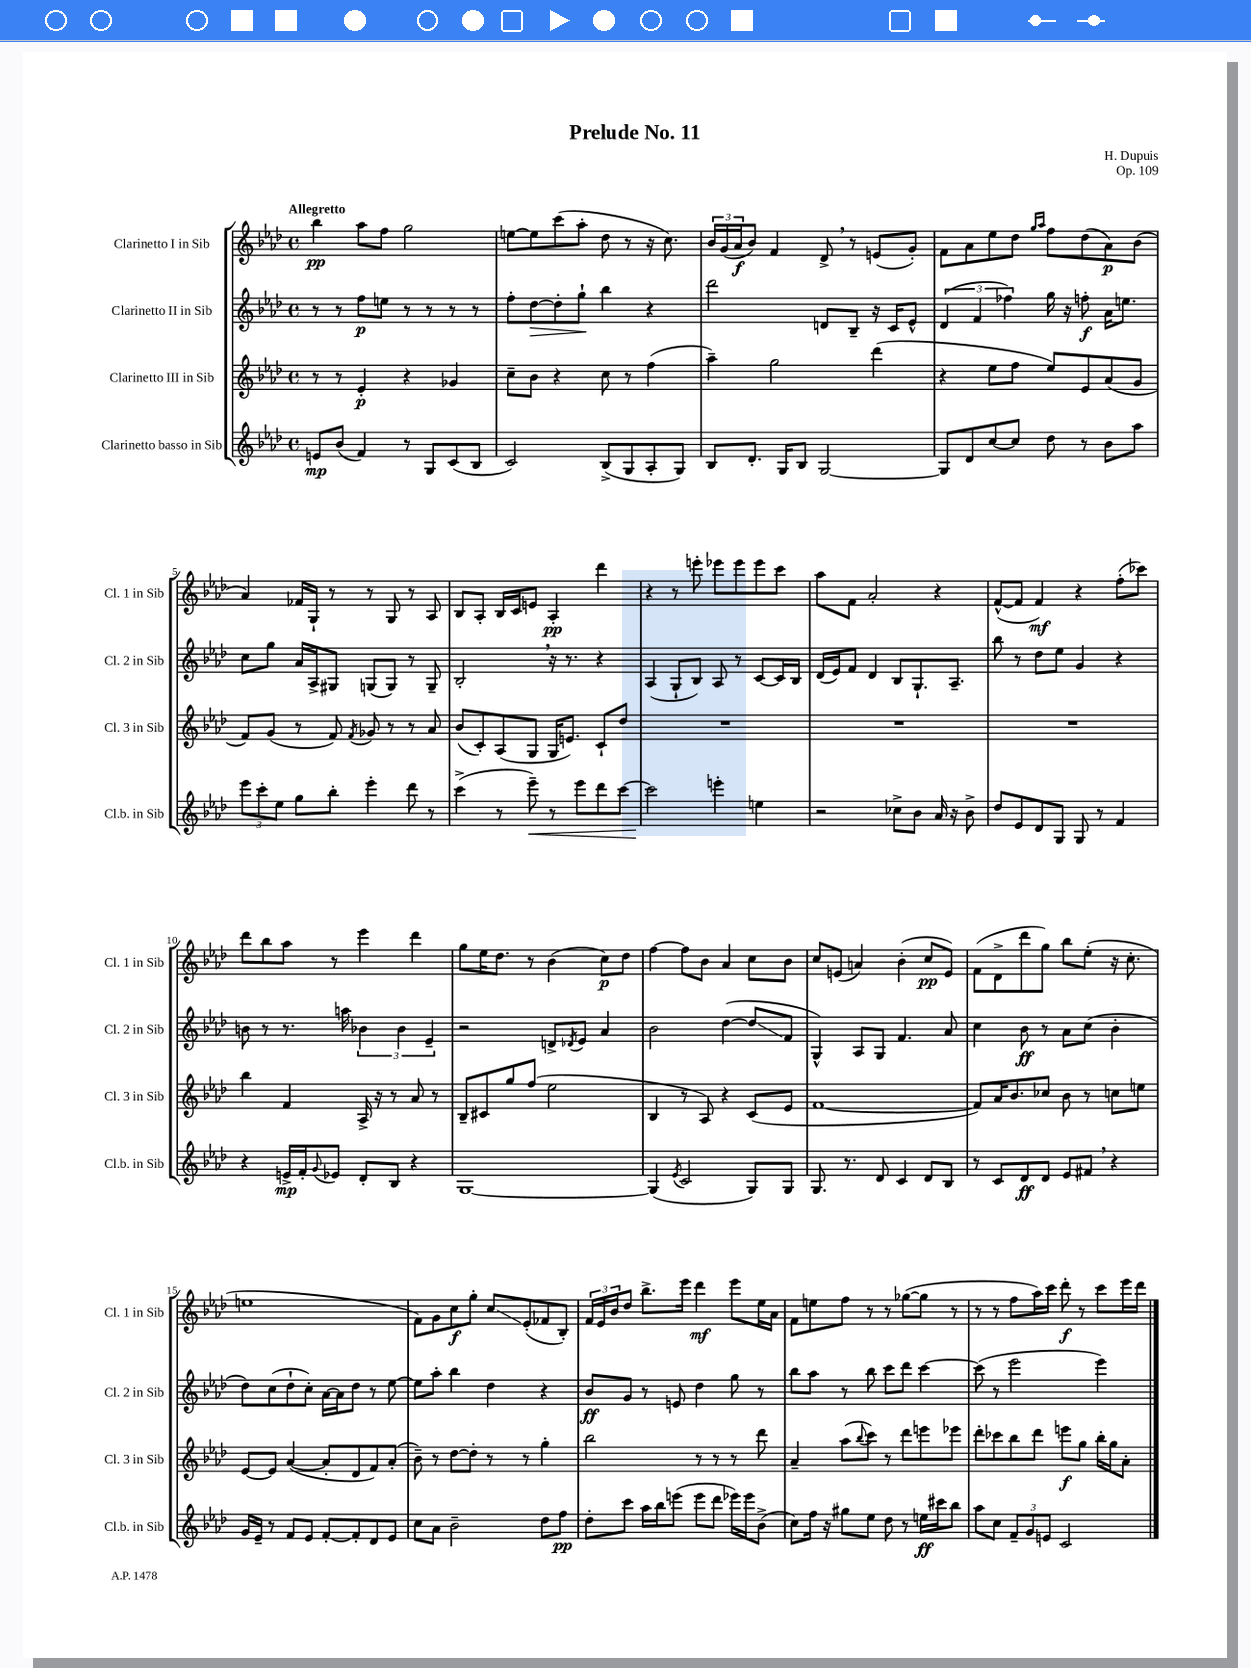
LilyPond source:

\header { title = "Prelude No. 11" composer = "H. Dupuis" opus = "Op. 109" }
<<
\new StaffGroup <<
\new Staff = "s0" \with { instrumentName = "Clarinetto I in Sib" shortInstrumentName = "Cl. 1 in Sib" } {
    \clef treble \key aes \major \defaultTimeSignature \time 4/4 \tempo "Allegretto"
    bes''4\pp aes''8 f''8 g''2 |
    e''8~ e''8 c'''8( aes''8-. des''8 r8 r16 c''8.) |
    \tuplet 3/2 { bes'16 g'16( aes'16\f } bes'8) f'4 des'8-> \breathe r8 e'8( g'8-.) |
    f'8 aes'8 ees''8 des''8 \grace { g''16 aes''16 } f''8 des''8( aes'8\p) bes'8( |
    aes'4) fes'16 g16-! r8 r8 g8 r8 aes8 |
    bes8 aes8-. bes16 c'16 e'8 aes4-.\pp des'''4 |
    r4 r8 e'''8-. ees'''8 ees'''8 ees'''8 c'''8 |
    aes''8 f'8 aes'2-. r4 |
    f'8~-^( f'8 f'4\mf) r4 f''8-.( ces'''8) |
    des'''8 bes''8 aes''8 r8 ees'''4 des'''4 |
    g''8 ees''16 des''8. r8 bes'4( c''8\p) des''8 |
    f''4~ f''8 bes'8 aes'4 c''8 bes'8 |
    c''8 e'8( a'4) bes'4-.( c''8\pp e'8) |
    f'8( des'8-> des'''8 g''8) bes''8 ees''8-.( r16 c''8.-. |
    e''1 |
    f'8) g'8 c''8\f g''8-. c''8\glissando ees'8-.( fes'8 bes8-.) |
    \tuplet 3/2 { f'16 ees'16 bes'16 } des''8 bes''8.-> ees'''16 des'''4\mf ees'''8 ees''16 aes'16 |
    f'8 e''8 f''8 r8 r8 ges''8~( ges''8 r8 |
    r8 r8 f''8 aes''16) c'''16 des'''8-.\f r8 c'''8 ees'''16 des'''16 \bar "|." |
}
\new Staff = "s1" \with { instrumentName = "Clarinetto II in Sib" shortInstrumentName = "Cl. 2 in Sib" } {
    \clef treble \key aes \major \defaultTimeSignature \time 4/4
    r8 r8 f''8\p e''8 r8 r8 r8 r8 |
    f''8-. des''8~\> des''8-. g''8-!\! bes''4 r4 |
    des'''2 d'8 bes8-- r16 c'16 ees'8-^ |
    \tuplet 3/2 { des'4( f'4 fes''4) } g''16 r16 f''8-.\f aes'16 e''8. |
    c''8 g''8 aes'16 aes16-> gis8 g8( g8) r8 g8-- |
    bes2-. \breathe r16 r8. r4 |
    aes4( g8-! bes8) aes8 r8 c'8~ c'16 bes16 |
    des'16( ees'16) f'8 des'4 bes8 g8.-! aes8.-- |
    bes''8 r8 des''8 ees''8 g'4 r4 |
    b'8 r8 r8. a''16 \tuplet 3/2 { bes'4 bes'4 ees'4-- } |
    r2 d'8-> \acciaccatura { des'8 } ees'8 aes'4 |
    bes'2 des''4~( des''8\glissando f'8 |
    g4-^) aes8 g8 f'4. aes'8 |
    c''4 bes'8\ff r8 aes'8 c''8( bes'4-. |
    des''8) c''8( des''8-! c''8-.) aes'16~ aes'16 des''8 r8 ees''8~ |
    ees''8 aes''8-. bes''4 des''4 r4 |
    bes'8\ff g'8 r8 e'8 des''4 g''8 r8 |
    bes''8 aes''8 r8 bes''8 c'''8 des'''8 c'''4~ |
    c'''8( r8 ees'''2 ees'''4) \bar "|." |
}
\new Staff = "s2" \with { instrumentName = "Clarinetto III in Sib" shortInstrumentName = "Cl. 3 in Sib" } {
    \clef treble \key aes \major \defaultTimeSignature \time 4/4
    r8 r8 ees'4-.\p r4 ges'4 |
    c''8-- bes'8 r4 c''8 r8 f''4( |
    aes''4--) g''2 des'''4( |
    r4 ees''8 f''8 ees''8) ees'8 aes'8( g'8 |
    f'8) g'8( r8 f'8) \acciaccatura { f'8 } ges'8 r8 r8 aes'8 |
    bes'8( c'8-.) aes8( g8 g16 e'8.) c'8-! des''8 |
    R1 |
    R1 |
    R1 |
    bes''4 f'4 aes16-> r16 r8 aes'8 r8 |
    bes8-- cis'8 g''8 f''8( ees''2 |
    bes4 r8 aes8) r4 c'8( ees'8 |
    f'1~ |
    f'8) aes'16 bes'8. ces''8 bes'8 r8 c''8 e''8 |
    ees'8~ ees'8 aes'4~( aes'8-. des'8 f'8) aes'8-.( |
    bes'8--) r8 des''8~ des''8-. r8 r8 g''4-. |
    bes''2 r8 r8 r8 des'''8 |
    aes'4-- aes''8( \appoggiatura { bes''8 } c'''8) r8 des'''8 e'''8 ees'''8 |
    des'''8-. ces'''8 bes''8 des'''8 e'''8\f g''8 bes''16-. g''16 aes'8-. \bar "|." |
}
\new Staff = "s3" \with { instrumentName = "Clarinetto basso in Sib" shortInstrumentName = "Cl.b. in Sib" } {
    \clef treble \key aes \major \defaultTimeSignature \time 4/4
    e'8\mp bes'8( f'4) r8 g8 c'8( bes8 |
    c'2) bes8->( g8 aes8-. g8) |
    bes8 des'8.-. g16 bes8 g2~ |
    g8 des'8 c''8~ c''8 des''8 r8 bes'8 aes''8 |
    \tuplet 3/2 { ees'''8 c'''8-. ees''8 } g''8 bes''8-. ees'''4-. des'''8 r8 |
    c'''4->( r8 ees'''8--\<) r8 ees'''8 des'''8 c'''8~ |
    c'''2\! e'''4-. e''4 |
    r2 ces''8-> bes'8 aes'16 r16 bes'8-> |
    des''8 ees'8 des'8 g8 g8 r8 f'4 |
    r4 e'16->\mp f'16-. \appoggiatura { g'8 } ees'8 des'8-. bes8 r4 |
    g1~ |
    g4( \acciaccatura { ees'8 } c'2 g8) g8 |
    g8. r8. des'8 c'4 des'8 bes8 |
    r8 c'8 des'8\ff des'8 ees'8 fis'8 \breathe r4 |
    g'16 ees'16-- r8 f'8 ees'8 f'8~-. f'8-. des'8 ees'8 |
    c''8 aes'8 bes'2-- des''8 f''8\pp |
    des''8-. c'''8 aes''16 bes''16 e'''8( e'''8 des'''8 ees'''16) ees'''16 bes'8->( |
    c''8) f''16 r16 gis''8 ees''8 des''8 r8 e''16\ff cis'''16 bes''8 |
    aes''8 c''8 \tuplet 3/2 { f'8-- g'8 e'8 } c'2 \bar "|." |
}
>>
>>
